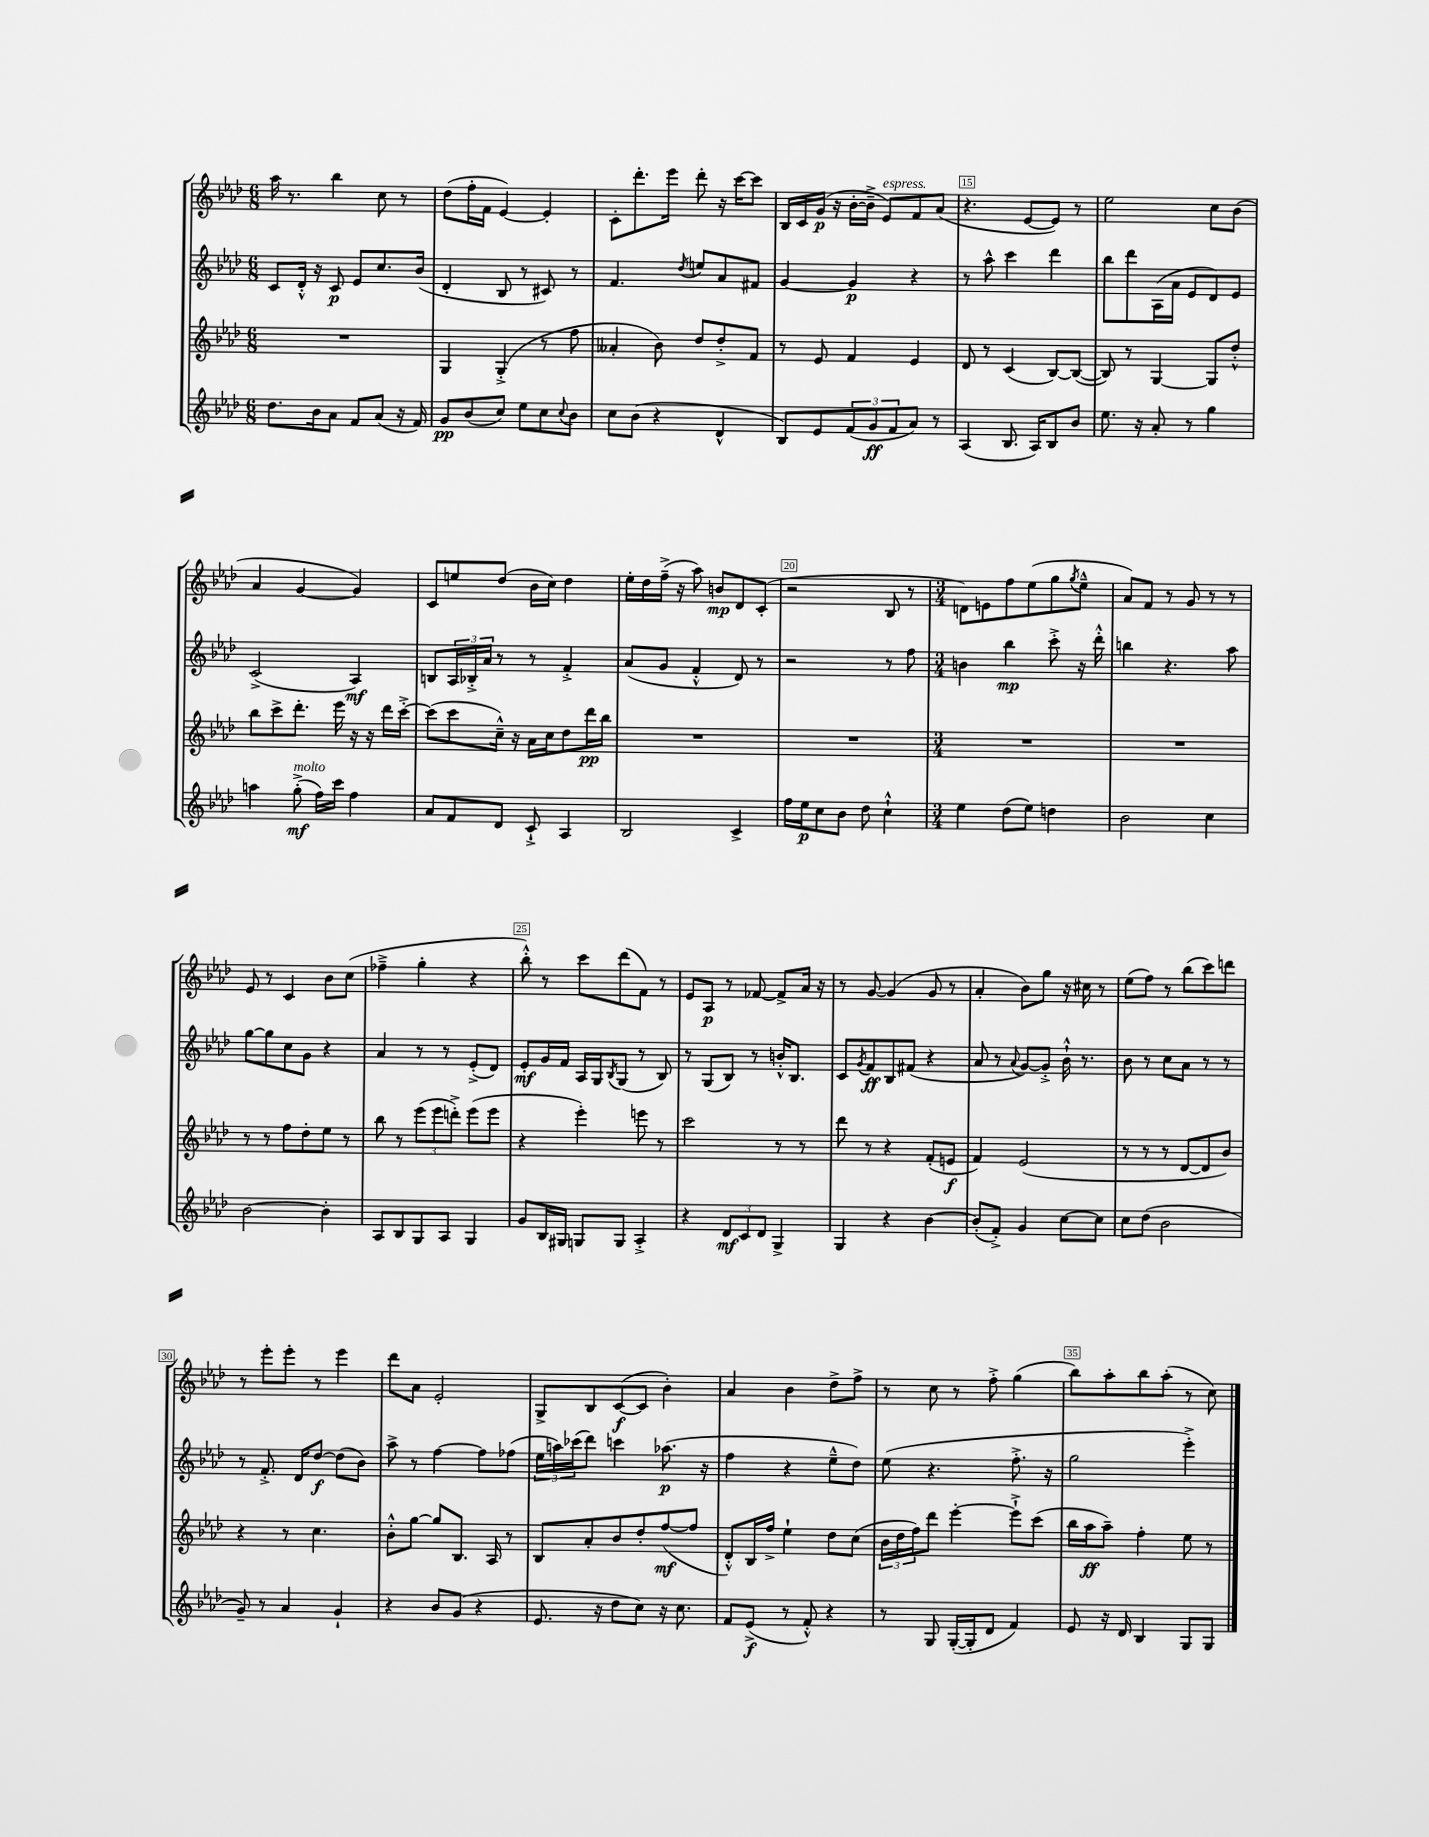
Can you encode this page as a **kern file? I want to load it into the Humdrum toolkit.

**kern	**kern	**kern	**kern
*staff4	*staff3	*staff2	*staff1
*clefG2	*clefG2	*clefG2	*clefG2
*k[b-e-a-d-]	*k[b-e-a-d-]	*k[b-e-a-d-]	*k[b-e-a-d-]
*M6/8	*M6/8	*M6/8	*M6/8
8.dd-	2.r	8c	16aa-
.	.	.	8.r
.	.	16d-'^^	.
16b-	.	16r	.
8a-	.	8c	4bb-
8f	.	8e-	.
(8a-	.	8.cc	8cc
16r	.	.	8r
16f)	.	(16b-	.
=	=	=	=
8g	4G	4d-'	(8dd-
(8b-	.	.	16ff'
.	.	.	16f
8cc)	(4G'^	8B-	[4e-)
8ee-	.	8r	.
8cc	8r	8c#)	4e-']
8qqcc	.	.	.
8b-	8ff	8r	.
=	=	=	=
8cc	4a--'	4.f	8c'
(8b-	.	.	8.ddd-'
4r	8b-)	.	.
.	.	.	16eee-
.	.	8qdd-	.
.	8dd-	8ee	8ddd-'
4d-^^	8dd-'^	8a-	16r
.	.	.	[16ccc
.	8f	8f#	8ccc]
=	=	=	=
8B-)	8r	[4g	16B-
.	.	.	16c
8e-	8e-	.	(16g
.	.	.	16r
(12f	4f	4g]	[16b-'
.	.	.	16b-~^]
12g	.	.	.
.	.	.	8e-)
12f	.	.	.
8a-)	4e-	4r	8f
8r	.	.	(8a-
=	=	=	=
(4A-	8d-	8r	4.r
.	8r	8aa-^^	.
8.B-	(4c	4ccc	.
.	.	.	[8e-
16A-)	.	.	.
8B-	[8B-)	4ddd-	8e-])
8b-	(8B-_	.	8r
=	=	=	=
8.ee-	8B-])	8bb-	2ee-
.	8r	8ddd-	.
16r	.	.	.
8a-'	[4G	(16A-	.
.	.	16a-	.
8r	.	8e-	.
4gg	8G]	8d-)	8cc
.	8dd-'^^	8e-	(8b-
=	=	=	=
4aa	8bb-	(2c^	4a-
.	8ccc^	.	.
(8gg'^	8.ddd-'	.	[4g
16ff)	.	.	.
16ccc	16eee-	.	.
4ff	16r	4A-)	4g])
.	16r	.	.
.	16ddd-	.	.
.	[16ccc'^	.	.
=	=	=	=
8a-	(8ccc]	8B	8c
8f	8ccc	24A-	8ee
.	.	24B-'^	.
.	.	24a-	.
8d-	16cc~^^)	8r	(8dd-
.	16r	.	.
8c`^	16a-	8r	16b-
.	16cc	.	16cc)
4A-	8dd-	4f'^	4dd-
.	16ddd-	.	.
.	16bb-	.	.
=	=	=	=
2B-	2.r	(8a-	16ee-'
.	.	.	16dd-
.	.	8g	(16ff~^
.	.	.	16r
.	.	4f'^^	8aa-)
.	.	.	8b
4c^	.	8d-)	8d-
.	.	8r	(8c'
=	=	=	=
16ff	2.r	2r	2r
16ee-	.	.	.
8cc	.	.	.
8b-	.	.	.
8dd-	.	.	.
4cc`^^	.	8r	8B-
.	.	8ff	8r
=	=	=	=
*M3/4	*M3/4	*M3/4	*M3/4
4ee-	2.r	4b	8d)
.	.	.	8e
(8dd-	.	4bb-	8ff
8ee-)	.	.	(8ee-
4dd	.	8ccc'^	8gg
.	.	.	8qgg
.	.	16r	8ee-~^^
.	.	16ddd-'^^	.
=	=	=	=
2b-	2.r	4bb	8a-)
.	.	.	8f
.	.	4.r	8r
.	.	.	8g
4cc	.	.	8r
.	.	8aa-	8r
=	=	=	=
[2b-	8r	[8gg	8e-
.	8r	8gg]	8r
.	8ff	8cc	4c
.	8dd-'	8g	.
4b-']	8ee-	4r	8b-
.	8r	.	(8cc
=	=	=	=
8A-	8bb-	4a-	4ff-~^
8B-	8r	.	.
8G	(12eee-	8r	4gg'
.	12eee-	.	.
8A-	.	8r	.
.	12ddd'^)	.	.
4G	(8eee-	(8e-'^	4r
.	8eee-	8d-)	.
=	=	=	=
8g	4r	8e-'	8bb-'^^)
16B-	.	16g	8r
16G#	.	16f	.
8G	4eee-')	16A-	8ccc
.	.	16G	.
.	.	8qB-	.
8G	.	(8G	(8ddd-
4A-'^	8eee	8r	8f)
.	8r	8B-)	8r
=	=	=	=
4r	2ccc	8r	8e-
.	.	(8G	8A-
12d-	.	8B-)	8r
12c	.	.	.
.	.	8r	[8f-
12d-	.	.	.
4G^	8r	16b'^^	8f-^]
.	.	8.B-	.
.	8r	.	16a-
.	.	.	16r
=	=	=	=
4G	8ddd-	8c	8r
.	.	8qg	.
.	8r	8f	[8g
4r	4r	8B-	(4g]
.	.	(8f#	.
[4b-	(8f'	4r	8g
.	8e	.	8r
=	=	=	=
(8b-']	4f)	8a-	4a-'
8f'^)	.	8r	.
.	.	8qqa-	.
4g	(2e-	[8g)	8b-)
.	.	8g'^]	8gg
[8cc	.	16b-`^^	16r
.	.	8.r	16cc#
8cc]	.	.	8r
=	=	=	=
8cc	8r	8b-	(8ee-
(8dd-	8r	8r	8ff)
2b-	8r	8cc	8r
.	[8d-	8a-	(8bb-
.	8d-]	8r	8ccc)
.	8b-)	8r	8ddd
=	=	=	=
8g~)	4r	8r	8r
8r	.	8.f'^	8eee-'
4a-	8r	.	8eee-'
.	.	16d-	.
.	4.cc	[8dd-	8r
4g`	.	(8dd-]	4eee-
.	.	8b-)	.
=	=	=	=
4r	8b-'^^	8aa-^	8ddd-
.	[8gg	8r	8a-
8b-	8gg]	[4ff	2e-'
(8g	8.B-	.	.
4r	.	8ff]	.
.	16A-	.	.
.	8r	(8ff-	.
=	=	=	=
8.e-	8B-	24ee-	8G^
.	.	24aa)	.
.	.	(24ccc-	.
.	8a-'	8ddd-)	8B-
16r	.	.	.
8dd-	8b-	4ccc	([8c
8cc)	8dd-'	.	8c]
16r	([8ff	(8.aa-	4b-')
8.cc	.	.	.
.	8ff]	.	.
.	.	16r	.
=	=	=	=
8f	8d-'^^)	4ff	4a-
(8e-^	16B-	.	.
.	16ff^	.	.
8r	4ee-`	4r	4b-
8f'^^)	.	.	.
4r	8dd-	8ee-~^^	8dd-^
.	(8cc	8dd-)	8ff^
=	=	=	=
8r	24b-	(8ee-	8r
.	24dd-	.	.
.	24ff)	.	.
8G	8ddd-	4.r	8cc
([16G'	[4eee-'	.	8r
16G']	.	.	.
8d-	.	.	8ff'^
4f)	8eee-`^]	8.ff'^	(4gg
.	(8ccc	.	.
.	.	16r	.
=	=	=	=
8e-	16bb-	2gg	8bb-)
.	16aa-	.	.
16r	8aa-~)	.	8aa-'
16d-	.	.	.
4B-	4ff'	.	8bb-
.	.	.	(8aa-'
8G	8ee-	4eee-'^)	8r
8G	8r	.	8cc)
==	==	==	==
*-	*-	*-	*-
